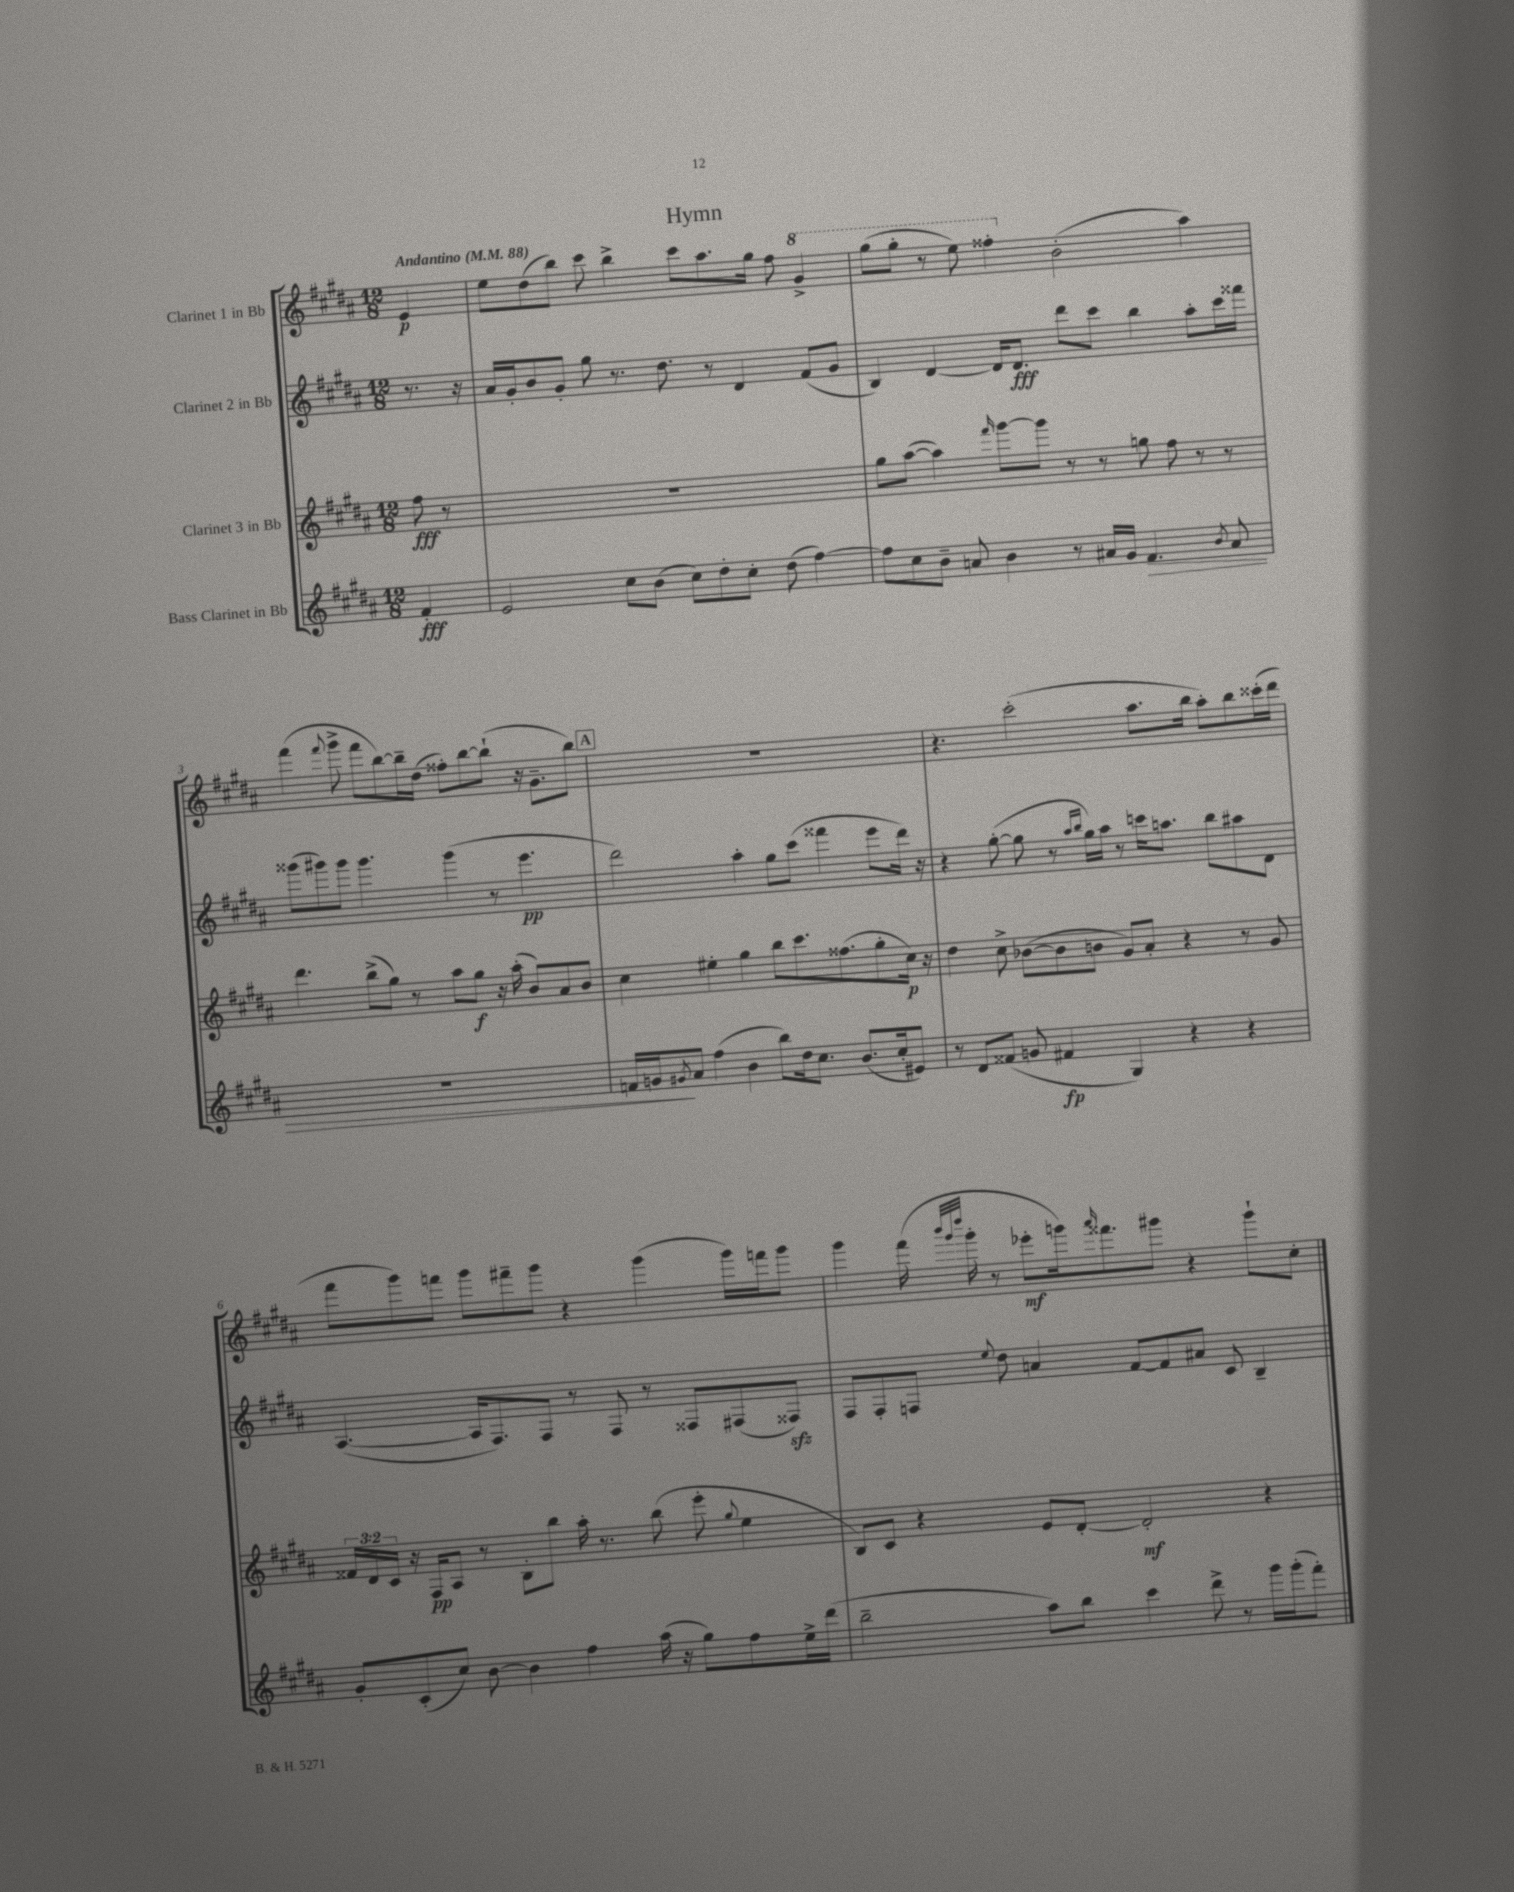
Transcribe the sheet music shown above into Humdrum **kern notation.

**kern	**kern	**kern	**kern
*staff4	*staff3	*staff2	*staff1
*clefG2	*clefG2	*clefG2	*clefG2
*k[f#c#g#d#a#]	*k[f#c#g#d#a#]	*k[f#c#g#d#a#]	*k[f#c#g#d#a#]
*M12/8	*M12/8	*M12/8	*M12/8
*MM88	*MM88	*MM88	*MM88
4f#'	8ff#	8.r	4e
.	8r	.	.
.	.	16r	.
=	=	=	=
2e	1.r	16a#	8ee
.	.	16g#'	.
.	.	8b	(8dd#
.	.	8g#'	8bb)
.	.	8gg#	8ccc#
8cc#	.	8.r	4bb^
(8b	.	.	.
.	.	8.dd#	.
8cc#)	.	.	8ccc#
8dd#'	.	8r	8.aa#
8cc#'	.	4d#	.
.	.	.	16gg#
(8dd#	.	.	8ff#
[4ff#)	.	(8f#	4gg#^
.	.	8g#	.
=	=	=	=
8ff#]	8gg#	4B)	(8ggg#
8cc#	([8aa#	.	8ggg#'
8b~	4aa#])	[4d#	8r
8a	.	.	8eee)
.	16qqfff#	.	.
4b	[8ggg#	16d#]	4fff##'
.	.	8.d#	.
.	8ggg#]	.	.
8r	8r	8ddd#	(2b'
16a#	8r	8ccc#	.
16g#	.	.	.
4.f#	8gg	4bb	.
.	8ff#	.	.
.	8r	8aa#'	4aa#)
8qb	.	.	.
8a#	8r	16ccc#	.
.	.	16fff##	.
=	=	=	=
1.r	4.ddd#	(8ggg##	(4fff#
.	.	8ggg#)	.
.	.	.	8qqfff#
.	.	8ggg#	8ggg#^
.	(8bb^	4.ggg#	8fff#
.	8gg#)	.	[8bb)
.	8r	.	16bb~]
.	.	.	(16dd#
.	8aa#	(4ggg#	8ff##')
.	8gg#	.	[8bb
.	16r	8r	(8bb`]
.	(16aa#'	.	.
.	8b)	4.eee	16r
.	.	.	8.g#~
.	8a#	.	.
.	8b	.	8bb)
=	=	=	=
16f	4cc#	2ddd#)	1.r
16g	.	.	.
8qg#	.	.	.
8a#	.	.	.
(4ff#	4ee#'	.	.
4b	4gg#	4aa#'	.
8bb)	8bb	8gg#	.
16dd#	8.ccc#	(8ccc#	.
8.cc#	.	.	.
.	.	4fff##	.
.	(8.ff##	.	.
(8.b	.	.	.
.	8gg#'	8eee	.
16cc#'	.	.	.
8e#)	16cc#)	16ddd#)	.
.	16r	16r	.
=	=	=	=
8r	4dd#	4r	4.r
8d#	.	.	.
(8f##	8cc#^	([8gg#'	.
8g	([8b-	8gg#]	(2ccc#'
4f#	8b-]	8r	.
.	.	16qqaa#	.
.	.	16qqbb	.
.	8b	16gg#)	.
.	.	16aa#	.
4G#)	8g#)	8r	.
.	8a#'	16ccc	8.aa#
.	.	8.aa	.
4r	4r	.	.
.	.	.	16bb
.	.	8bb	8aa#')
4r	8r	8aa#	8bb
.	8g#	8d#	(16ccc##'
.	.	.	16ddd#
=	=	=	=
8g#'	24f##	([4.A#	8fff#
.	24d#	.	.
.	24c#	.	.
(8c#'	16r	.	8ggg#)
.	16F#	.	.
8cc#)	8A#	.	8fff
[8b	8r	16A#]	8ggg#
.	.	8.F#)	.
4b]	8B'	.	8fff#~
.	8bb	8F#	8ggg#
4ff#	16aa#'	8r	4r
.	8.r	.	.
.	.	8F#	.
(16aa#	(8bb	8r	(4ggg#
16r	.	.	.
8gg#)	8eee'	8F##	.
.	8qqgg#	.	.
8ff#	4ee	(8F#	16ggg#)
.	.	.	16fff
16ee^	.	8F##)	8ggg#
(16ddd#	.	.	.
=	=	=	=
2bb~	8B)	8F#	4ggg#
.	8c#	8F#'	.
.	4r	8F	(16fff#
.	.	.	32qqbbb
.	.	.	32qqggg#
.	.	.	32qqdddd#
.	.	.	16ggg#'
.	.	8qqee	.
.	.	8dd#	8r
8aa#)	8e	4a	8eee-'
8bb	[8d#'	.	16ggg)
.	.	.	16qqaaa#
.	.	.	8.fff##
4ccc#	2d#']	[8f#	.
.	.	8f#]	8ggg#
8ddd#^	.	8a#	4r
8r	.	8c#	.
16ggg#	4r	4B~	8ggg#`
(16ggg#'	.	.	.
8fff#')	.	.	8cc#'
==	==	==	==
*-	*-	*-	*-
